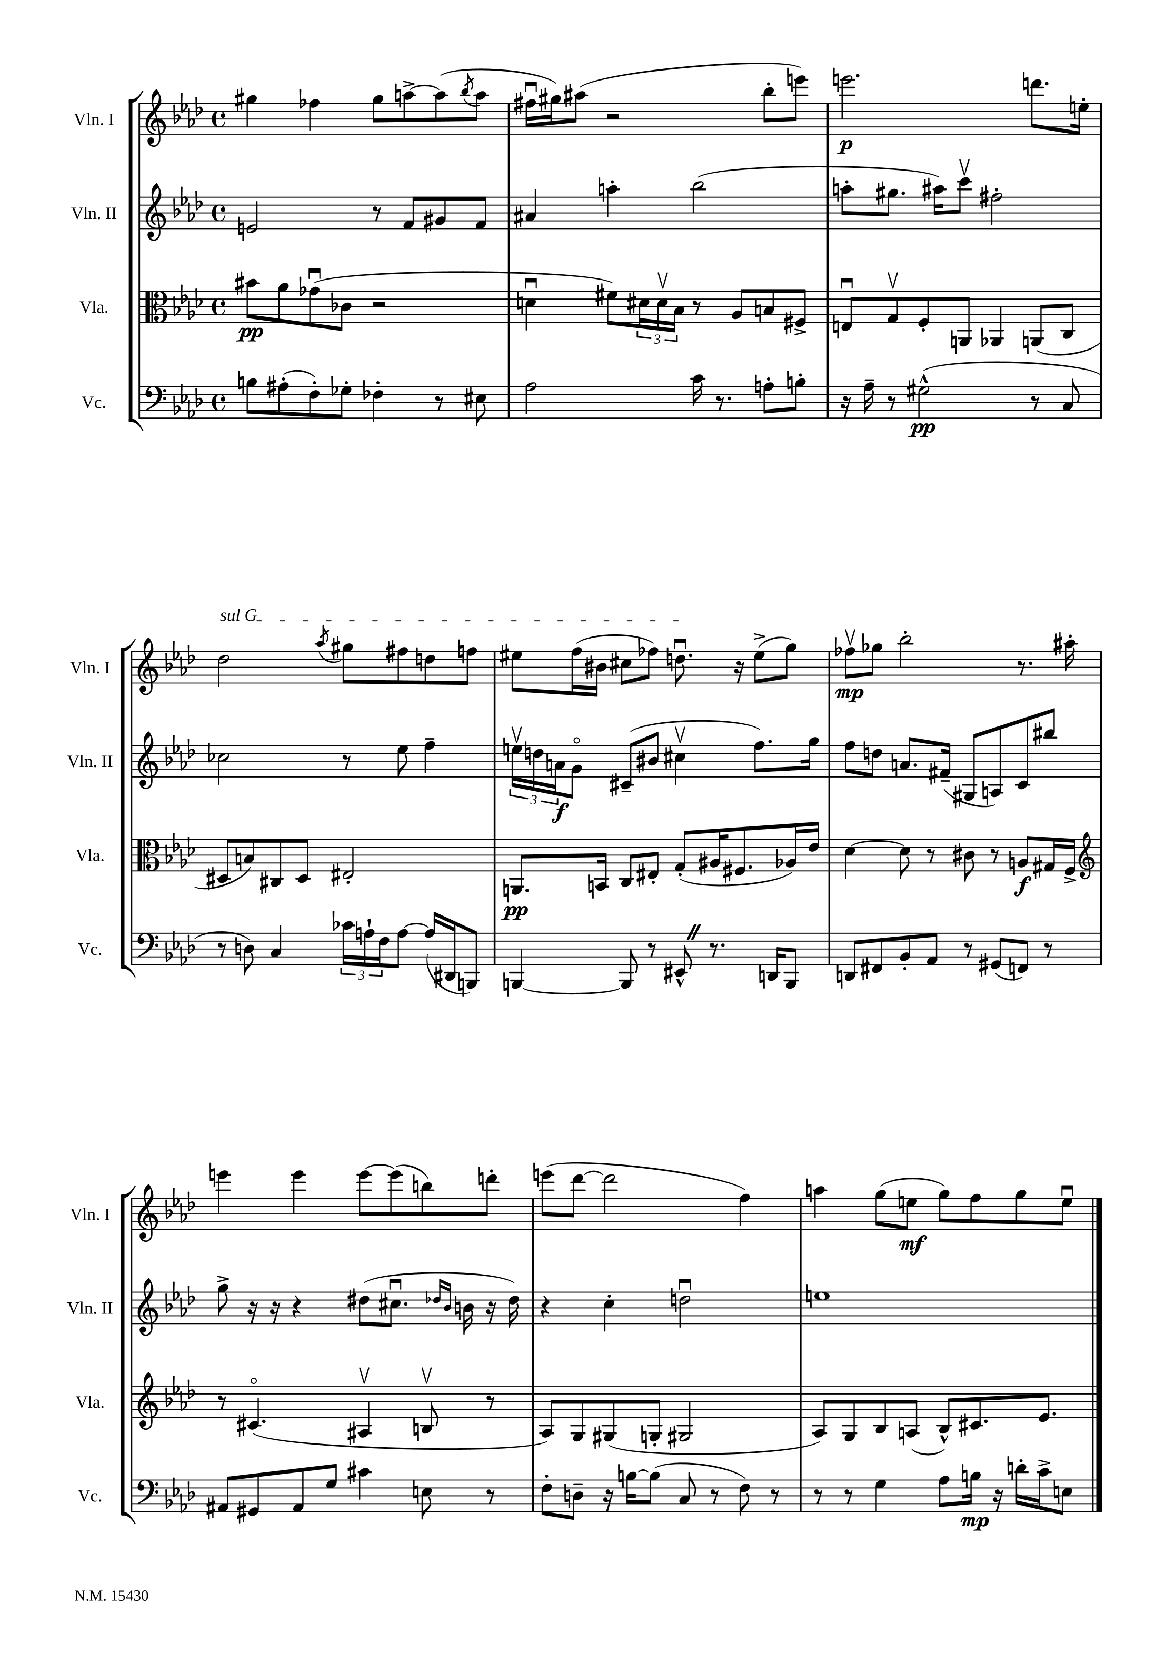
<<
\new StaffGroup <<
\new Staff = "s0" \with { instrumentName = "Vln. I" shortInstrumentName = "Vln. I" } {
    \clef treble \key aes \major \defaultTimeSignature \time 4/4
    gis''4 fes''4 gis''8 a''8~-> a''8( \acciaccatura { bes''8 } a''8 |
    fis''16\downbow gis''16) ais''8( r2 bes''8-. e'''8) |
    e'''2.\p d'''8. e''16-. |
    \once \override TextSpanner.bound-details.left.text = \markup { \italic "sul G" } des''2\startTextSpan \acciaccatura { aes''8 } gis''8 fis''8 d''8 f''8 |
    eis''8 f''16( bis'16 cis''8 fes''8) d''8.\downbow\stopTextSpan r16 eis''8->( g''8) |
    fes''8\upbow\mp ges''8 bes''2-. r8. ais''16-. |
    e'''4 e'''4 e'''8~ e'''8( b''8) d'''8-. |
    e'''8( des'''8~ des'''2 f''4) |
    a''4 g''8( e''8\mf g''8) f''8 g''8 e''8\downbow \bar "|." |
}
\new Staff = "s1" \with { instrumentName = "Vln. II" shortInstrumentName = "Vln. II" } {
    \clef treble \key aes \major \defaultTimeSignature \time 4/4
    e'2 r8 f'8 gis'8 f'8 |
    ais'4 a''4-. bes''2( |
    a''8-. gis''8. ais''16) c'''8\upbow fis''2-. |
    ces''2 r8 ees''8 f''4-- |
    \tuplet 3/2 { e''16\upbow d''16 a'16\f } g'8\flageolet cis'8--( bis'8 cis''4\upbow f''8.) g''16 |
    f''8 d''8 a'8. fis'16--( gis8 a8) c'8 bis''8 |
    g''8-> r16 r16 r4 dis''8( cis''8.\downbow \grace { des''16 bes'16 } b'16 r16 des''16) |
    r4 c''4-. d''2\downbow |
    e''1 \bar "|." |
}
\new Staff = "s2" \with { instrumentName = "Vla." shortInstrumentName = "Vla." } {
    \clef alto \key aes \major \defaultTimeSignature \time 4/4
    bis'8\pp aes'8 ges'8\downbow( ces'8 r2 |
    d'4\downbow fis'8) \tuplet 3/2 { dis'16 dis'16\upbow bes16 } r8 aes8 b8 fis8-> |
    e8\downbow g8\upbow f8-. a,8 aes,4 a,8( c8 |
    dis8 b8) cis8 dis8 eis2-. |
    a,8.\pp b,16 c8 eis8-. g8-.( ais16 fis8. aes16) ees'16 |
    des'4~ des'8 r8 cis'8 r8 a8\f gis16 f16-> |
    \clef treble r8 cis'4.\flageolet( ais4\upbow b8\upbow r8 |
    aes8) g8 gis8( g8-. gis2 |
    aes8) g8 bes8 a8( bes8-^) cis'8. ees'8. \bar "|." |
}
\new Staff = "s3" \with { instrumentName = "Vc." shortInstrumentName = "Vc." } {
    \clef bass \key aes \major \defaultTimeSignature \time 4/4
    b8 ais8-.( f8-.) ges8-. fes4-. r8 eis8 |
    aes2 c'16 r8. a8-. b8-. |
    r16 aes16-- r8 gis2-^\pp( r8 c8 |
    r8 d8) c4 \tuplet 3/2 { ces'16 a16-! f16 } a8~ a16( dis,16 b,,8) |
    b,,4~ b,,8 r8 eis,8-^ \once \override BreathingSign.text = \markup { \musicglyph "scripts.caesura.straight" } \breathe r8. d,16 b,,8 |
    d,8 fis,8 bes,8-. aes,8 r8 gis,8( f,8) r8 |
    ais,8 gis,8 ais,8 g8 cis'4 e8 r8 |
    f8-. d8-- r16 b16~ b8( c8 r8 f8) r8 |
    r8 r8 g4 aes8 b16\mp r16 d'16-. c'16-> e8 \bar "|." |
}
>>
>>
\layout { \context { \Score \remove "Bar_number_engraver" } }
